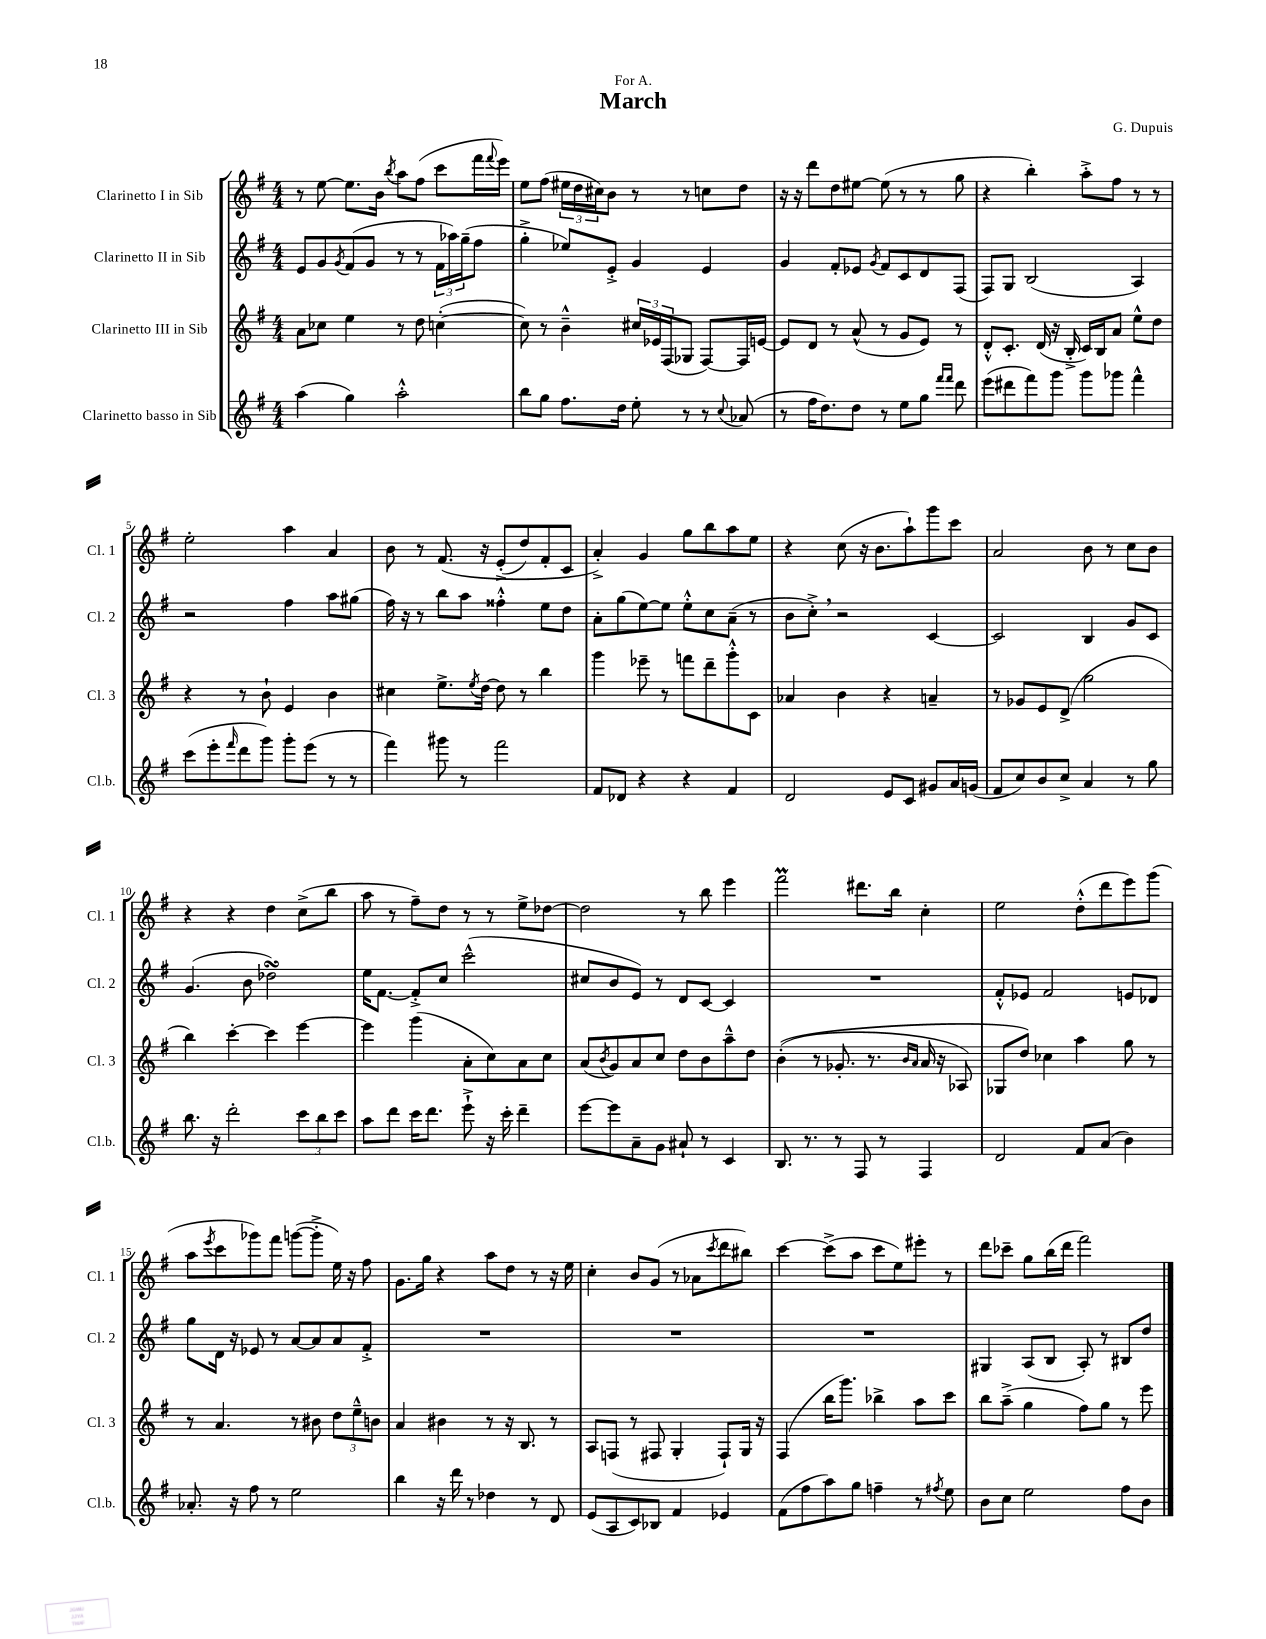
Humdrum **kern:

**kern	**kern	**kern	**kern
*staff4	*staff3	*staff2	*staff1
*clefG2	*clefG2	*clefG2	*clefG2
*k[f#]	*k[f#]	*k[f#]	*k[f#]
*M4/4	*M4/4	*M4/4	*M4/4
(4aa\	8a\L	8e/L	8r
.	8cc-\J	8g/	[8ee\
.	.	8qg/	.
4gg\)	4ee\	(8f#/	8.ee\]L
.	.	8g/J	.
.	.	.	16b\Jk
.	.	.	8qbb/
2aa'^^\	8r	8r	8aa\L
.	8dd\	8r	(8ff#\J
.	([4cc'\	24f#\LL	8ccc\L
.	.	24aa-\)	.
.	.	(24gg~\J	.
.	.	8ff#\J	16fff#\L
.	.	.	8qqfff#/
.	.	.	16eee\JJ)
=	=	=	=
8bb\L	8cc\])	4gg'^\	8ee\L
8gg\J	8r	.	(8ff#\J
8.ff#\L	4b~^^\	8ee-/L)	24ee#\LL
.	.	.	24dd\
.	.	.	24cc#\J)
.	.	8e'^/J	8b\J
16dd\Jk	.	.	.
8ee'\	24cc#/LL	4g/	8r
.	24e-/	.	.
.	(24F#/J	.	.
8r	8G-/J	.	8r
8r	[8F#/L)	4e/	8cc\L
8qqcc/	.	.	.
(8a-/	16F#/]L	.	8dd\J
.	[16e/JJ	.	.
=	=	=	=
8r	8e/]L	4g/	16r
.	.	.	16r
16ff#\LK	8d/J	.	8ddd\L
8.dd\)	.	.	.
.	8r	8f#'/L	8dd\
8dd\J	(8a^^/	8e-/J	[8ee#\J
.	.	8qg/	.
8r	8r	8f#/L	(8ee#\]
8ee\L	8g/L	8c/	8r
8gg\J	8e/J)	8d/	8r
16qqfff#/LL	.	.	.
16qqfff#/JJ	.	.	.
8ddd\	8r	(8F#/J	8gg\
=	=	=	=
(8eee\L	8d'^^/L	8F#/L)	4r
8ddd#\	8.c'/J	8G/J	.
8fff#\)	.	(2B/	4bb'\)
.	(16d/	.	.
8ggg\J	16r	.	.
.	16B'^/	.	.
8ggg\L	16c/LL)	.	8aa'^\L
.	16B/J	.	.
8ggg-\J	8a/J	.	8ff#\J
4fff#^^\	8ee^^\L	4A/)	8r
.	8dd\J	.	8r
=	=	=	=
(8ccc\L	4r	2r	2ee'\
8eee'\	.	.	.
16qqfff#/	.	.	.
8ddd\	8r	.	.
8ggg\J)	8b`\	.	.
8ggg'\L	4e/	4ff#\	4aa\
(8eee\J	.	.	.
8r	4b\	8aa\L	4a/
8r	.	(8gg#\J	.
=	=	=	=
4fff#\)	4cc#\	16ff#\)	8b\
.	.	16r	.
.	.	8r	8r
8ggg#\	8.ee^\L	8bb\L	&(8.f#/
8r	.	8aa\J	.
.	8qee/	.	.
.	[16dd\Jk	.	16r
2fff#\	8dd\]	4ff##'^^\	(8e'^/L
.	8r	.	8dd/)
.	4bb\	8ee\L	8f#'/
.	.	8dd\J	8c/J
=	=	=	=
8f#/L	4ggg\	8a'\L	4a'^/&)
8d-/J	.	(8gg\	.
4r	8eee-~\	[8ee\)	4g/
.	8r	8ee\]J	.
4r	8fff\L	8ee'^^\L	8gg\L
.	8ddd~\	8cc\	8bb\
4f#/	8ggg'^^\	(8a~\J	8aa\
.	8c\J	8r	8ee\J
=	=	=	=
2d/	4a-/	8b\L	4r
.	.	8cc'^\J)	.
.	4b\	2r	(8cc\
.	.	.	16r
.	.	.	8.b\L
8e/L	4r	.	.
8c/J	.	.	8aa`\)
8g#/L	4a~/	[4c/	8ggg\
16a/L	.	.	8ccc\J
(16g/JJ	.	.	.
=	=	=	=
8f#/L	8r	2c/]	2a/
8cc/)	8g-/L	.	.
8b/	8e/	.	.
8cc^/J	(8d^/J	.	.
4a/	2gg\	4B/	8b\
.	.	.	8r
8r	.	8g/L	8cc\L
8gg\	.	8c/J	8b\J
=	=	=	=
8.bb\	4bb\)	(4.g/	4r
16r	.	.	.
2ddd'\	[4ccc'\	.	4r
.	.	8b\	.
.	4ccc\]	2dd-\)	4dd\
12ccc\L	[4eee\	.	(8cc^\L
12bb\	.	.	.
.	.	.	8bb\J
12ccc\J	.	.	.
=	=	=	=
8aa\L	4eee\]	16ee\LK	8aa\
.	.	[8.f#\J	.
8ddd\J	.	.	8r
16ccc\LK	(4ggg\	8f#'^/]L	8ff#~\L)
8.ddd\J	.	.	.
.	.	8cc/J	8dd\J
8eee`^\	8a'\L	(2ccc^^\	8r
16r	8cc\)	.	8r
16ccc'\	.	.	.
4ddd~\	8a\	.	8ee^\L
.	8cc\J	.	[8dd-\J
=	=	=	=
[8eee\L	(8a/L	8cc#/L	2dd-\]
.	8qb/	.	.
8eee\]	8g/)	8b/	.
8a~\	8a/	8e/J)	.
8g\J	8cc/J	8r	.
8a#`/	8dd\L	8d/L	8r
8r	8b\	[8c/J	8bb\
4c/	8aa~^^\	4c/]	4eee\
.	8dd\J	.	.
=	=	=	=
8.B/	&((4b'\	1r	2fff#\
8.r	.	.	.
.	8r	.	.
8r	8.g-'/	.	.
8F#/	.	.	8.ddd#\L
.	8.r	.	.
8r	.	.	.
.	.	.	16bb\Jk
.	16qqb/LL	.	.
.	16qqa/JJ	.	.
4F#/	16a/	.	4cc'\
.	16r	.	.
.	8A-/)	.	.
=	=	=	=
2d/	8G-/L	8f#'^^/L	2ee\
.	8dd/J&)	8e-/J	.
.	4cc-\	2f#/	.
8f#/L	4aa\	.	(8dd'^^\L
(8a/J	.	.	8ddd\
4b\)	8gg\	8e/L	8eee\)
.	8r	8d-/J	(8ggg\J
=	=	=	=
8.a-'/	8r	8gg\L	8aa\L
.	.	.	8qeee/
.	4.a/	16d\Jk	8ccc\
16r	.	16r	.
8ff#\	.	8e-/	8ggg-\)
8r	.	8r	8fff#\J
2ee\	8r	[8a/L	([8ggg\L
.	8b#\	8a/]	8ggg'^\]J
.	12dd\L	8a/	16ee\)
.	.	.	16r
.	12ee~^^\	.	.
.	.	8f#'^/J	8ff#\
.	12b\J	.	.
=	=	=	=
4bb\	4a/	1r	8.g\L
.	.	.	16gg\Jk
16r	4b#\	.	4r
16ddd\	.	.	.
8r	.	.	.
4dd-\	8r	.	8aa\L
.	16r	.	8dd\J
.	8.B/	.	.
8r	.	.	8r
8d/	8r	.	16r
.	.	.	16ee\
=	=	=	=
(8e/L	8A/L	1r	4cc'\
8A/	(8F/J	.	.
8c/)	8r	.	8b/L
8B-/J	8F#/	.	(8g/J
4f#/	4G'/	.	8r
.	.	.	8a-\L
.	.	.	8qccc/
4e-/	8F#`/L)	.	8ddd\
.	16G/Jk	.	8bb#\J)
.	16r	.	.
=	=	=	=
(8f#\L	(4F#/	1r	[4ccc\
8ff#\	.	.	.
8aa\)	16bb\LK	.	(8ccc^\]L
.	8.ggg\J)	.	.
8gg\J	.	.	8aa\J
4ff~\	4bb-^\	.	8ccc\L
.	.	.	8ee\)
8r	8aa\L	.	8eee#'\J
8qff#/	.	.	.
8ee\	8ccc\J	.	8r
=	=	=	=
8b\L	8bb\L	4G#/	8ddd\L
8cc\J	(8aa~^\J	.	8ccc-~\J
2ee\	4gg\	(8A/L	8gg\L
.	.	8B/J	(16bb\L
.	.	.	16ddd\JJ
.	8ff#\L)	8A'/)	2fff#\)
.	8gg\J	8r	.
8ff#\L	8r	8B#/L	.
8b\J	8eee\	8dd/J	.
==	==	==	==
*-	*-	*-	*-
